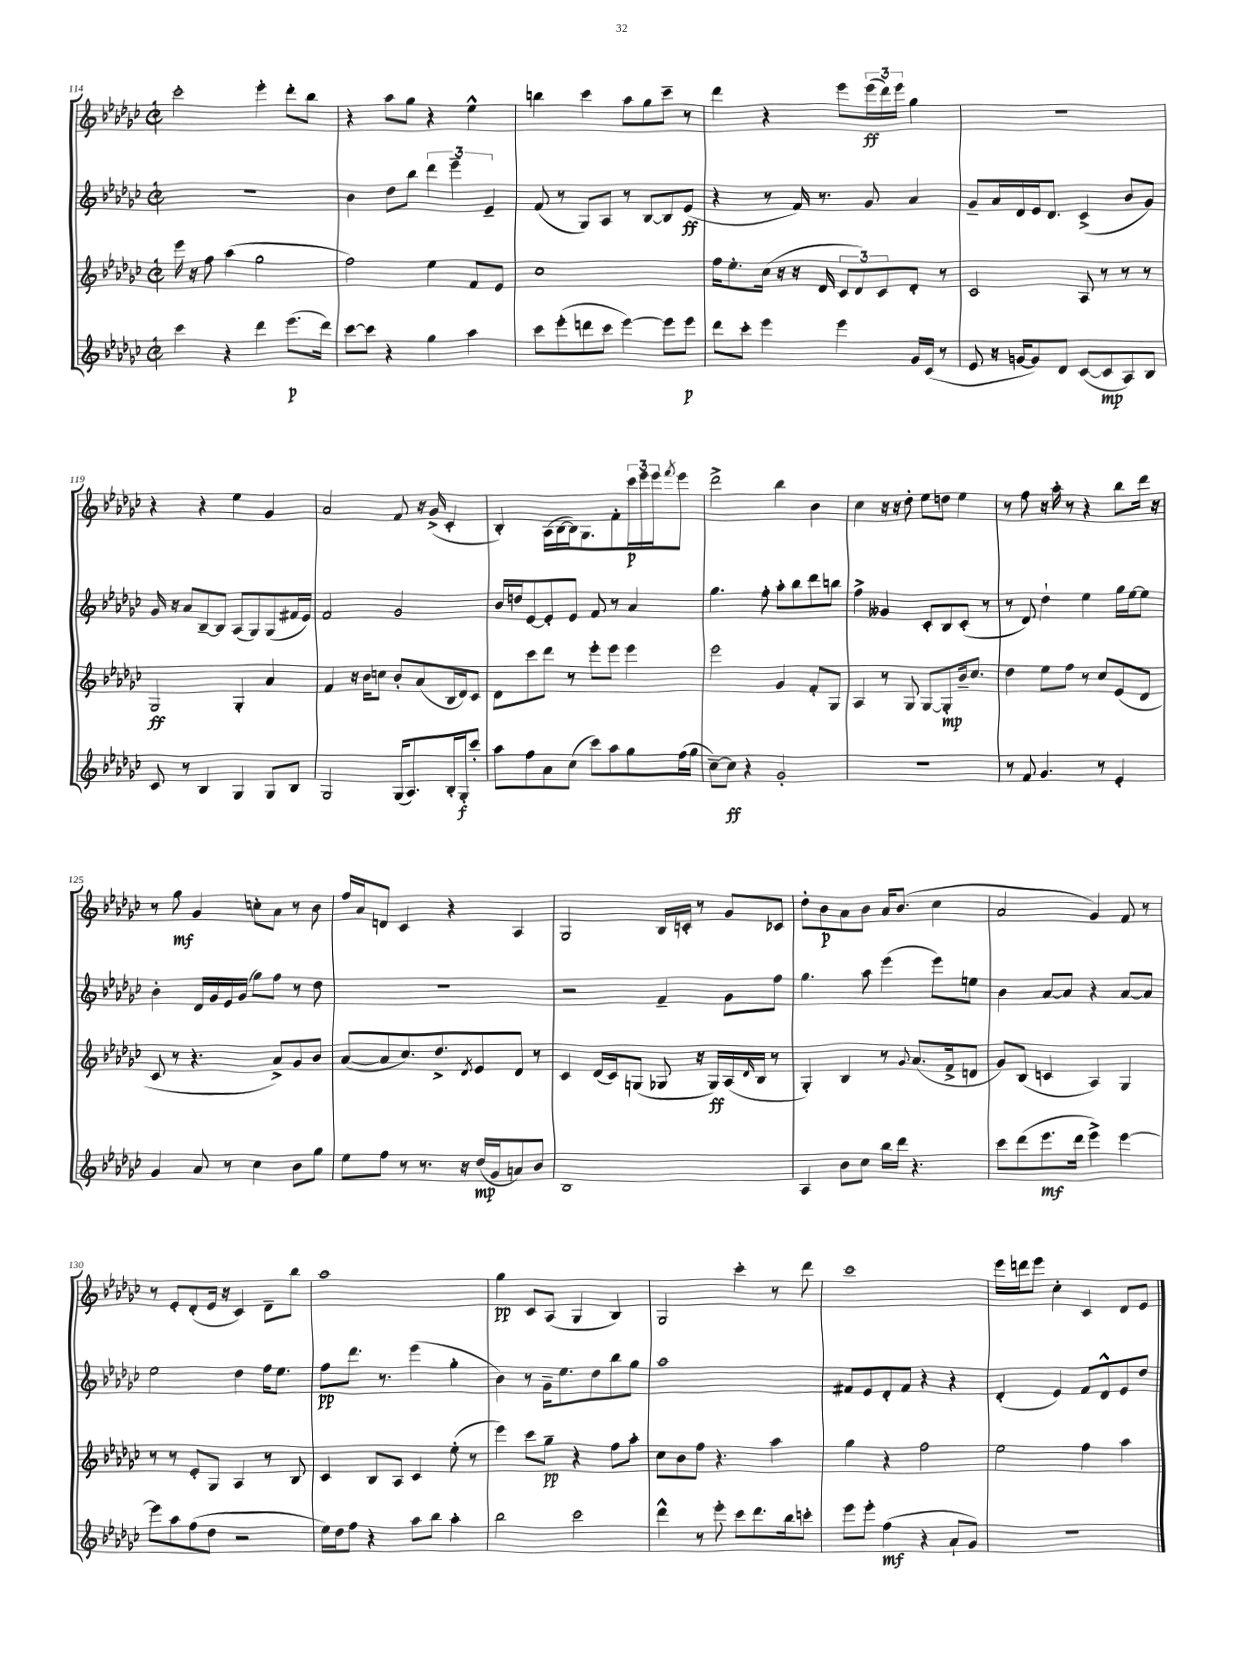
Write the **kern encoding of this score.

**kern	**dynam	**kern	**dynam	**kern	**dynam	**kern	**dynam
*part4	*part4	*part3	*part3	*part2	*part2	*part1	*part1
*staff4	*staff4	*staff3	*staff3	*staff2	*staff2	*staff1	*staff1
*clefG2	*	*clefG2	*	*clefG2	*	*clefG2	*
*k[b-e-a-d-g-c-]	*	*k[b-e-a-d-g-c-]	*	*k[b-e-a-d-g-c-]	*	*k[b-e-a-d-g-c-]	*
*M2/2	*	*M2/2	*	*M2/2	*	*M2/2	*
*met(c|)	*	*met(c|)	*	*met(c|)	*	*met(c|)	*
=114	=114	=114	=114	=114	=114	=114	=114
4ccc-\	.	16eee-\	.	1r	.	2ccc-'\	.
.	.	16r	.	.	.	.	.
.	.	8ff\	.	.	.	.	.
4r	.	(4aa-\	.	.	.	.	.
4ddd-\	.	2gg-\	.	.	.	4eee-'\	.
(8.eee-\L	p	.	.	.	.	8ddd-'\L	.
.	.	.	.	.	.	8bb-\J	.
16ddd-\Jk)	.	.	.	.	.	.	.
=115	=115	=115	=115	=115	=115	=115	=115
[8ccc-\L	.	2ff\)	.	4b-\	.	4r	.
8ccc-\J]	.	.	.	.	.	.	.
4r	.	.	.	8dd-\L	.	8aa-\L	.
.	.	.	.	8bb-\J	.	8gg-\J	.
4gg-\	.	4ee-\	.	6ddd-\	.	4r	.
.	.	.	.	6eee-~\	.	.	.
4aa-\	.	8f/L	.	.	.	4ee-^^\	.
.	.	.	.	6e-~/	.	.	.
.	.	8e-/J	.	.	.	.	.
=116	=116	=116	=116	=116	=116	=116	=116
8ccc-\L	.	1cc-	.	(8f/	.	4bbn\	.
(8eee-'\	.	.	.	8r	.	.	.
8dddn\	.	.	.	8G-/L)	.	4ccc-\	.
8ccc-\J	.	.	.	8A-/J	.	.	.
[4eee-\)	.	.	.	8r	.	8aa-\L	.
.	.	.	.	[8B-/L	.	8gg-\	.
8eee-\L]	.	.	.	8B-/]	.	8ccc-~\J	.
8eee-\J	p	.	.	(8e-/J	ff	8r	.
=117	=117	=117	=117	=117	=117	=117	=117
8ddd-\L	.	16ff\KL	.	4r	.	4ddd-\	.
.	.	8.ee-'\	.	.	.	.	.
8ccc-'\J	.	.	.	.	.	.	.
4eee-\	.	(16cc-\Jk	.	8r	.	4r	.
.	.	16r	.	.	.	.	.
.	.	16r	.	16f/)	.	.	.
.	.	16d-/	.	8.r	.	.	.
4eee-\	.	12c-/L	.	.	.	8eee-\L	.
.	.	12d-/)	.	.	.	.	.
.	.	.	.	8g-/	.	(24eee-\L	ff
.	.	12c-/	.	.	.	24ddd-\)	.
.	.	.	.	.	.	24eee-\JJ	.
16g-/LL	.	8d-'/J	.	4a-/	.	4gg-\	.
(16c-/JJ	.	.	.	.	.	.	.
8r	.	8r	.	.	.	.	.
=118	=118	=118	=118	=118	=118	=118	=118
8e-/	.	2c-/	.	8g-~/L	.	1r	.
16r	.	.	.	16a-/L	.	.	.
[16gn/KL	.	.	.	16d-/	.	.	.
8g/])	.	.	.	16e-/J	.	.	.
.	.	.	.	8.d-/J	.	.	.
8d-/J	.	.	.	.	.	.	.
([8c-/L	.	8A-/	.	(4c-^/	.	.	.
8c-/]	mp	8r	.	.	.	.	.
8A-/)	.	8r	.	8b-/L	.	.	.
8B-/J	.	8r	.	8g-/J)	.	.	.
!!LO:LB:g=z
=119	=119	=119	=119	=119	=119	=119	=119
8c-/	.	2G-/	ff	16g-/	.	4r	.
.	.	.	.	16r	.	.	.
8r	.	.	.	8a-/L	.	.	.
4B-/	.	.	.	[8B-~/	.	4r	.
.	.	.	.	8B-/J]	.	.	.
4G-/	.	4G-'/	.	(8A-/L	.	4ee-\	.
.	.	.	.	8G-/)	.	.	.
8G-/L	.	4a-/	.	(8G-/	.	4g-/	.
8B-/J	.	.	.	16f#X/L	.	.	.
.	.	.	.	16e-/JJ)	.	.	.
=120	=120	=120	=120	=120	=120	=120	=120
2G-/	.	4f/	.	2f/	.	2a-/	.
.	.	16r	.	.	.	.	.
.	.	16b-\KL	.	.	.	.	.
.	.	8ccn\J	.	.	.	.	.
(16G-/KL	.	8b-'/L	.	2g-/	.	8f/	.
8.A-/)	.	.	.	.	.	.	.
.	.	(8a-/	.	.	.	16r	.
.	.	.	.	.	.	(16g-^/	.
16B-'/L	.	16B-/L	.	.	.	4c-'/	.
16G-'/J	f	16d-/J)	.	.	.	.	.
8ccc-'/J	.	8c-/J	.	.	.	.	.
=121	=121	=121	=121	=121	=121	=121	=121
8aa-\L	.	8d-\L	.	16b-/LL	.	4B-'/)	.
.	.	.	.	16ddn/J	.	.	.
8ff\	.	8ccc-\	.	[8e-/	.	.	.
8a-\	.	8ddd-\J	.	8e-'/]	.	(16A-\LL	.
.	.	.	.	.	.	[16B-\	.
(8cc-\J	.	8r	.	8e-/J	.	16B-\J])	.
.	.	.	.	.	.	8.G-\	.
8ccc-\L)	.	8eee-'\L	.	8f/	.	.	.
8aa-\	.	8eee-\J	.	8r	.	8f'\	.
8gg-\	.	4eee-\	.	4a-/	.	24ccc-\L	p
.	.	.	.	.	.	24eee-\	.
.	.	.	.	.	.	24eee-\J	.
.	.	.	.	.	.	8qfff/	.
(16ff\L	.	.	.	.	.	8eee-\J	.
16gg-\JJ	.	.	.	.	.	.	.
=122	=122	=122	=122	=122	=122	=122	=122
[8cc-~\L)	.	2eee-\	.	4.gg-\	.	2ddd-^\	.
8cc-\J]	ff	.	.	.	.	.	.
4r	.	.	.	.	.	.	.
.	.	.	.	8ff'\	.	.	.
2g-'/	.	4g-/	.	8aa-'\L	.	4bb-\	.
.	.	.	.	8bb-\	.	.	.
.	.	8f'/L	.	8ddd-\	.	4b-\	.
.	.	8G-/J	.	8bbn\J	.	.	.
=123	=123	=123	=123	=123	=123	=123	=123
1r	.	4A-/	.	4ff^\	.	4cc-\	.
.	.	8r	.	4g--X/	.	16r	.
.	.	.	.	.	.	16r	.
.	.	8G-/	.	.	.	8dd-'\	.
.	.	[8G-/L	.	8c-'/L	.	8ee-\L	.
.	.	8G-'/]	mp	8B-/	.	8ddn\J	.
.	.	16b-~/k	.	(8c-'/J	.	4ee-\	.
.	.	8.cc-/J	.	.	.	.	.
.	.	.	.	8r	.	.	.
=124	=124	=124	=124	=124	=124	=124	=124
8r	.	4dd-\	.	8r	.	8r	.
8f/	.	.	.	8d-/)	.	8ff\	.
4.g-/	.	8ee-\L	.	4dd-`\	.	16r	.
.	.	.	.	.	.	16aa-'\	.
.	.	8ff\J	.	.	.	8r	.
.	.	8r	.	4ee-\	.	4r	.
8r	.	8cc-/L	.	.	.	.	.
4e-'/	.	(8e-/	.	16gg-\LL	.	8bb-\L	.
.	.	.	.	[16ee-\J	.	.	.
.	.	8d-/J	.	8ee-\J]	.	16ddd-\Jk	.
.	.	.	.	.	.	16r	.
!!LO:LB:g=z
=125	=125	=125	=125	=125	=125	=125	=125
4g-/	.	8c-/	.	4b-'\	.	8r	.
.	.	8r	.	.	.	8gg-\	mf
8a-/	.	4.r	.	16d-/LL	.	4g-/	.
.	.	.	.	16g-/	.	.	.
8r	.	.	.	16e-/	.	.	.
.	.	.	.	(16g-/JJ	.	.	.
4cc-\	.	.	.	8gg-\L)	.	8ccn'\L	.
.	.	8a-^/L)	.	8ff\J	.	8a-\J	.
8b-\L	.	8g-/	.	8r	.	8r	.
8gg-\J	.	8b-/J	.	8dd-\	.	8b-\	.
=126	=126	=126	=126	=126	=126	=126	=126
8ee-\L	.	([8a-/L	.	1r	.	16ff/LL	.
.	.	.	.	.	.	16a-/J	.
8ff\J	.	8a-/]	.	.	.	8dn/J	.
8r	.	8.cc-/)	.	.	.	4c-/	.
8.r	.	.	.	.	.	.	.
.	.	8.dd-^/	.	.	.	.	.
.	.	.	.	.	.	4r	.
16r	.	.	.	.	.	.	.
.	.	8qd-/	.	.	.	.	.
(16dd-/LL	mp	8e-/	.	.	.	.	.
16g-/J	.	.	.	.	.	.	.
8an/)	.	8d-/J	.	.	.	4A-/	.
8b-/J	.	8r	.	.	.	.	.
=127	=127	=127	=127	=127	=127	=127	=127
1B-	.	4c-/	.	2r	.	2G-/	.
.	.	(16d-/LL	.	.	.	.	.
.	.	16c-/J)	.	.	.	.	.
.	.	(8Gn/J	.	.	.	.	.
.	.	8G-X/	.	4f~/	.	16B-/LL	.
.	.	.	.	.	.	16cn'/JJ	.
.	.	16r	.	.	.	8r	.
.	.	16G-/LL)	ff	.	.	.	.
.	.	(16A-/	.	8g-\L	.	8g-/L	.
.	.	16qqd-/	.	.	.	.	.
.	.	16B-/JJ	.	.	.	.	.
.	.	8r	.	8ff\J	.	8c-X/J	.
=128	=128	=128	=128	=128	=128	=128	=128
4A-/	.	4G-'/)	.	4.gg-\	.	8dd-'\L	.
.	.	.	.	.	.	8b-\	p
8b-\L	.	4B-/	.	.	.	8a-\	.
8cc-\J	.	.	.	8aa-\	.	8b-\J	.
16bb-\LL	.	8r	.	(4eee-\	.	16a-/KL	.
16ddd-\JJ	.	.	.	.	.	(8.b-/J	.
.	.	8qqg-/	.	.	.	.	.
4.r	.	(8.a-/L	.	.	.	.	.
.	.	.	.	8eee-\L)	.	4cc-\	.
.	.	16f^/k	.	.	.	.	.
.	.	8dn/J	.	8een\J	.	.	.
=129	=129	=129	=129	=129	=129	=129	=129
8ccc-\L	.	8g-/L)	.	4b-\	.	2a-/	.
(8ddd-\	.	(8B-/J	.	.	.	.	.
8.eee-\	mf	4cn/	.	[8a-/L	.	.	.
.	.	.	.	8a-/J]	.	.	.
16ddd-\Jk	.	.	.	.	.	.	.
4eee-^\)	.	4A-/)	.	4r	.	4g-/)	.
[4eee-\	.	4G-/	.	[8a-/L	.	8f/	.
.	.	.	.	8a-/J]	.	8r	.
!!LO:LB:g=z
=130	=130	=130	=130	=130	=130	=130	=130
8eee-\L]	.	8r	.	2ee-\	.	8r	.
8aa-\	.	8r	.	.	.	8e-'/L	.
(8ff\	.	8e-'/L	.	.	.	(8d-'/	.
8dd-\J	.	8G-/J	.	.	.	16e-/Jk	.
.	.	.	.	.	.	16r	.
2r	.	4A-/	.	4dd-\	.	4c-/)	.
.	.	8r	.	16ff\KL	.	8d-~\L	.
.	.	.	.	8.ee-\J	.	.	.
.	.	8B-/	.	.	.	8bb-\J	.
=131	=131	=131	=131	=131	=131	=131	=131
16ee-\LL)	.	4c-/	.	8ff\L	pp	1aa-	.
16dd-\J	.	.	.	.	.	.	.
8ff\J	.	.	.	8.ddd-\J	.	.	.
4r	.	8B-/L	.	.	.	.	.
.	.	.	.	8.r	.	.	.
.	.	8A-/J	.	.	.	.	.
8aa-\L	.	4c-/	.	(4eee-\	.	.	.
8bb-\J	.	.	.	.	.	.	.
4aa-'\	.	(8ee-'\	.	4gg-'\	.	.	.
.	.	8r	.	.	.	.	.
=132	=132	=132	=132	=132	=132	=132	=132
2bb-\	.	4eee-\)	.	4b-\)	.	4gg-\	pp
.	.	8ccc-\L	.	8r	.	8c-/L	.
.	.	8gg-~\J	pp	16g-~\KL	.	(8A-/J	.
.	.	.	.	8.ee-\	.	.	.
2ccc-\	.	4r	.	.	.	4G-/	.
.	.	.	.	8dd-\	.	.	.
.	.	8ff\L	.	8bb-\	.	4B-/)	.
.	.	8aa-'\J	.	8gg-\J	.	.	.
=133	=133	=133	=133	=133	=133	=133	=133
4ddd-^^\	.	8cc-\L	.	1aa-	.	2G-/	.
.	.	8b-\	.	.	.	.	.
8r	.	8ff\J	.	.	.	.	.
8eee-'\	.	4.r	.	.	.	.	.
8ccc-\L	.	.	.	.	.	4ccc-'\	.
8.ddd-\	.	.	.	.	.	.	.
.	.	4aa-\	.	.	.	8r	.
16bb-\k	.	.	.	.	.	.	.
8cccn'\J	.	.	.	.	.	8ddd-\	.
=134	=134	=134	=134	=134	=134	=134	=134
8eee-\L	.	4gg-\	.	8f#X/L	.	1ccc-	.
8eee-'\J	.	.	.	8e-/	.	.	.
(4ff\	mf	4r	.	8d-'/	.	.	.
.	.	.	.	8f#/J	.	.	.
4r	.	2ff\	.	4r	.	.	.
8a-`/L	.	.	.	4r	.	.	.
8g-/J)	.	.	.	.	.	.	.
=135	=135	=135	=135	=135	=135	=135	=135
1r	.	2ee-\	.	(4d-'/	.	16eee-\LL	.
.	.	.	.	.	.	16dddn\J	.
.	.	.	.	.	.	8eee-\J	.
.	.	.	.	4e-/)	.	4cc-'\	.
.	.	4ff\	.	8f/L	.	4c-/	.
.	.	.	.	8d-^^/	.	.	.
.	.	4aa-\	.	8e-/	.	8d-/L	.
.	.	.	.	8dd-/J	.	8e-/J	.
==	==	==	==	==	==	==	==
*-	*-	*-	*-	*-	*-	*-	*-
